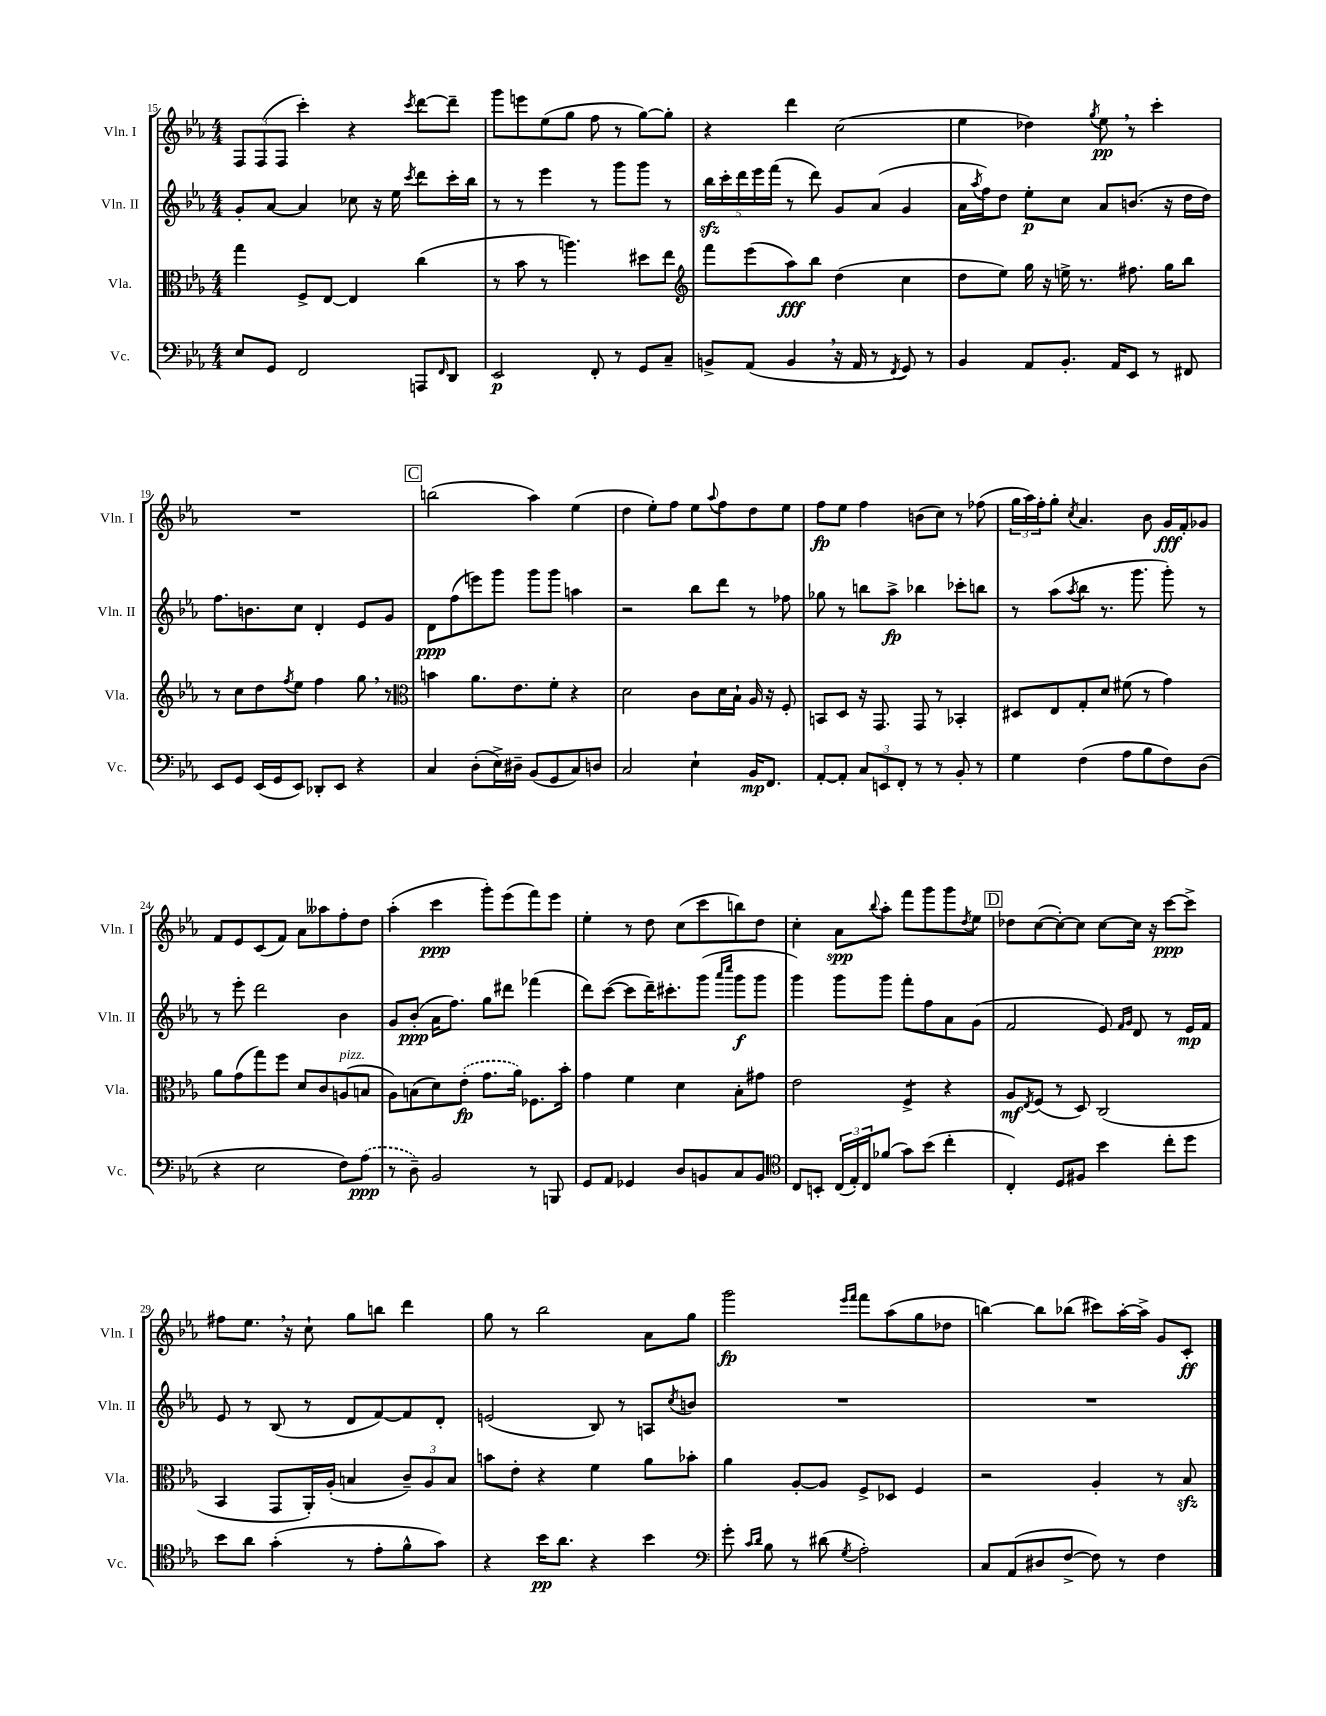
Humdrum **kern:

**kern	**kern	**kern	**kern
*staff4	*staff3	*staff2	*staff1
*clefF4	*clefC3	*clefG2	*clefG2
*k[b-e-a-]	*k[b-e-a-]	*k[b-e-a-]	*k[b-e-a-]
*M4/4	*M4/4	*M4/4	*M4/4
8E-	4gg	8g'	12F
.	.	.	(12F
8GG	.	[8a-	.
.	.	.	12F
2FF	8F^	4a-]	4ccc')
.	[8E-	.	.
.	4E-]	8cc-	4r
.	.	16r	.
.	.	16ee-	.
.	.	8qccc	8qccc
8AAA	(4cc	8ddd	[8ddd
16qqFF	.	.	.
8DD	.	16ccc'	8ddd~]
.	.	16bb-	.
=	=	=	=
2EE-	8r	8r	8ggg
.	8b-	8r	8eee
.	8r	4eee-	(8ee-
.	4.aa)	.	8gg
8FF'	.	8r	8ff
8r	.	8ggg	8r
8GG	8dd#	8ggg	[8gg)
8C~	8ee-	8r	8gg']
=	=	=	=
*	*clefG2	*	*
8BB^	8fff	20bb-	4r
.	.	20ccc'	.
.	.	20ddd	.
(8AA-	(8eee-	.	.
.	.	20eee-	.
.	.	(20fff	.
4BB	8aa-)	8r	4ddd
.	8bb-	8ddd)	.
16r	(4dd	8g	(2cc
16AA-	.	.	.
8r	.	(8a-	.
8qFF	.	.	.
8GG)	4cc	4g	.
8r	.	.	.
=	=	=	=
4BB-	8dd	16a-	4ee-
.	.	8qaa-	.
.	.	16ff)	.
.	8ee-)	8dd	.
8AA-	16gg	8ee-'	4dd-)
.	16r	.	.
8.BB-'	16ee^	8cc	.
.	8.r	.	.
.	.	.	8qgg
.	.	8a-	8ee-
16AA-	.	.	.
8EE-	8.ff#	(8.b	8r
8r	.	.	4ccc'
.	16gg	16r	.
8FF#	8bb-	16dd	.
.	.	16dd)	.
=	=	=	=
8EE-	8r	8.ff	1r
8GG	8cc	.	.
.	.	8.b	.
(16EE-	8dd	.	.
16GG	.	.	.
.	8qff	.	.
8EE-)	8ee-	8cc	.
8DD-'	4ff	4d'	.
8EE-	.	.	.
4r	8gg	8e-	.
.	8r	8g	.
=	=	=	=
*	*clefC3	*	*
4C	4b	8d	(2bb
.	.	(8ff	.
(8D'	8.a-	8eee)	.
16E-^)	.	8ggg	.
16D#~	8.e-	.	.
(8BB-	.	8ggg	4aa-)
8GG	8f'	8ggg	.
8C)	4r	4aa	(4ee-
8D	.	.	.
=	=	=	=
2C	2d	2r	4dd
.	.	.	8ee-')
.	.	.	8ff
4E-`	8c	8bb-	8ee-
.	.	.	8qqaa-
.	16d	8ddd	8ff
.	16B-`	.	.
16BB-	16A-	8r	8dd
8.FF	16r	.	.
.	8F'	8ff-	8ee-
=	=	=	=
[8AA-'	8BB	8gg-	8ff
8AA-']	8D	8r	8ee-
12C	16r	8bb	4ff
.	8.GG	.	.
12EE	.	.	.
.	.	8aa-^	.
12FF'	.	.	.
8r	8GG	4bb-	(8b
8r	8r	.	8cc)
8BB-'	4BB-'	8ccc-'	8r
8r	.	8bb	(8ff-
=	=	=	=
4G	8D#	8r	24gg
.	.	.	24aa-)
.	.	.	24ff'
.	8E-	(8aa-	8gg'
.	.	8qaa-	8qcc
(4F	8G'	8bb-	4.a-
.	8d	8.r	.
8A-	(8f#	.	.
.	.	8.ggg	.
8B-	8r	.	8b-
8F)	4g)	8ggg')	16g
.	.	.	16f'
(8D	.	8r	8g-
=	=	=	=
4r	8a-	8r	8f
.	(8g	8eee-'	8e-
2E-	8gg)	2ddd	(8c
.	8ff	.	8f)
.	8d	.	8a-
.	8c	.	8aa--
8F)	(8A	4b-	8ff'
(8A-	8B	.	8dd
=	=	=	=
8r	8A-)	8g	(4aa-'
8D~)	(8B	(8b-'	.
2BB-	8d)	16a-	4ccc
.	.	8.ff)	.
.	(8e-'	.	.
.	8.g	8gg	8ggg')
.	.	8ddd#	(8eee-
.	16a-)	.	.
8r	8.F-	(4fff-	8fff)
8BBB	.	.	8eee-
.	16b-'	.	.
=	=	=	=
8GG	4g	8ddd)	4ee-'
8AA-	.	([8ccc	.
4GG-	4f	8ccc]	8r
.	.	16ddd~)	8dd
.	.	8.ccc#'	.
8D	4d	.	(8cc
8BB	.	(8ggg	8ccc
.	.	16qqaaa-	.
.	.	16qqcccc	.
8C	8B-'	8ggg	8bb)
8BB	8g#	8ggg	8dd
=	=	=	=
*clefC4	*	*	*
8C	2e-	4ggg)	4cc'
8BB'	.	.	.
(24C	.	8ggg	8a-
24E-')	.	.	.
24C	.	.	.
.	.	.	8qqbb-
(8f-	.	8ggg	8aa-'
8g)	4F^	8fff'	8fff
(8b-	.	8ff	8ggg
4cc'	4r	8a-	8ggg
.	.	.	8qdd
.	.	(8g	8ee-
=	=	=	=
4C')	8A-	2f	8dd-
.	8qE-	.	.
.	(8F	.	([8cc
8D	8r	.	8cc'_)
8F#	8D)	.	8cc]
4b-	(2C	8e-)	[8cc
.	.	16qqf	.
.	.	16qqg	.
.	.	8d	16cc]
.	.	.	16r
8cc'	.	8r	[8ccc
8dd	.	16e-	8ccc^]
.	.	16f	.
=	=	=	=
8b-	4BB-	8e-	8ff#
8a-	.	8r	8.ee-
(4g'	8GG	(8B-	.
.	.	.	16r
.	16AA-')	8r	8cc`
.	(16A-'	.	.
8r	4B	8d	8gg
8e-'	.	[8f)	8bb
8f^^	12c~)	8f]	4ddd
.	12A-	.	.
8g)	.	8d'	.
.	12B	.	.
=	=	=	=
4r	8b	(2e	8gg
.	8e-'	.	8r
16b-	4r	.	2bb-
8.a-	.	.	.
4r	4f	8B-)	.
.	.	8r	.
4b-	8a-	8A	8a-
.	.	8qcc	.
.	8b-'	8b	8gg
=	=	=	=
*clefF4	*	*	*
8g'	4a-	1r	2ggg
16qqc	.	.	.
16qqd	.	.	.
8B-	.	.	.
8r	[8A-'	.	.
(8d#	8A-]	.	.
.	.	.	16qqeee-
8qG	.	.	16qqfff
2A-')	8F^	.	8fff
.	8D-	.	(8aa-
.	4F	.	8gg
.	.	.	8dd-
=	=	=	=
8C	2r	1r	[4bb)
(8AA-	.	.	.
8D#	.	.	8bb]
[8F^	.	.	(8bb-
8F])	4A-'	.	8ccc#)
8r	.	.	[16aa-'
.	.	.	16aa-^]
4F	8r	.	8g
.	8B-	.	8c'
==	==	==	==
*-	*-	*-	*-
